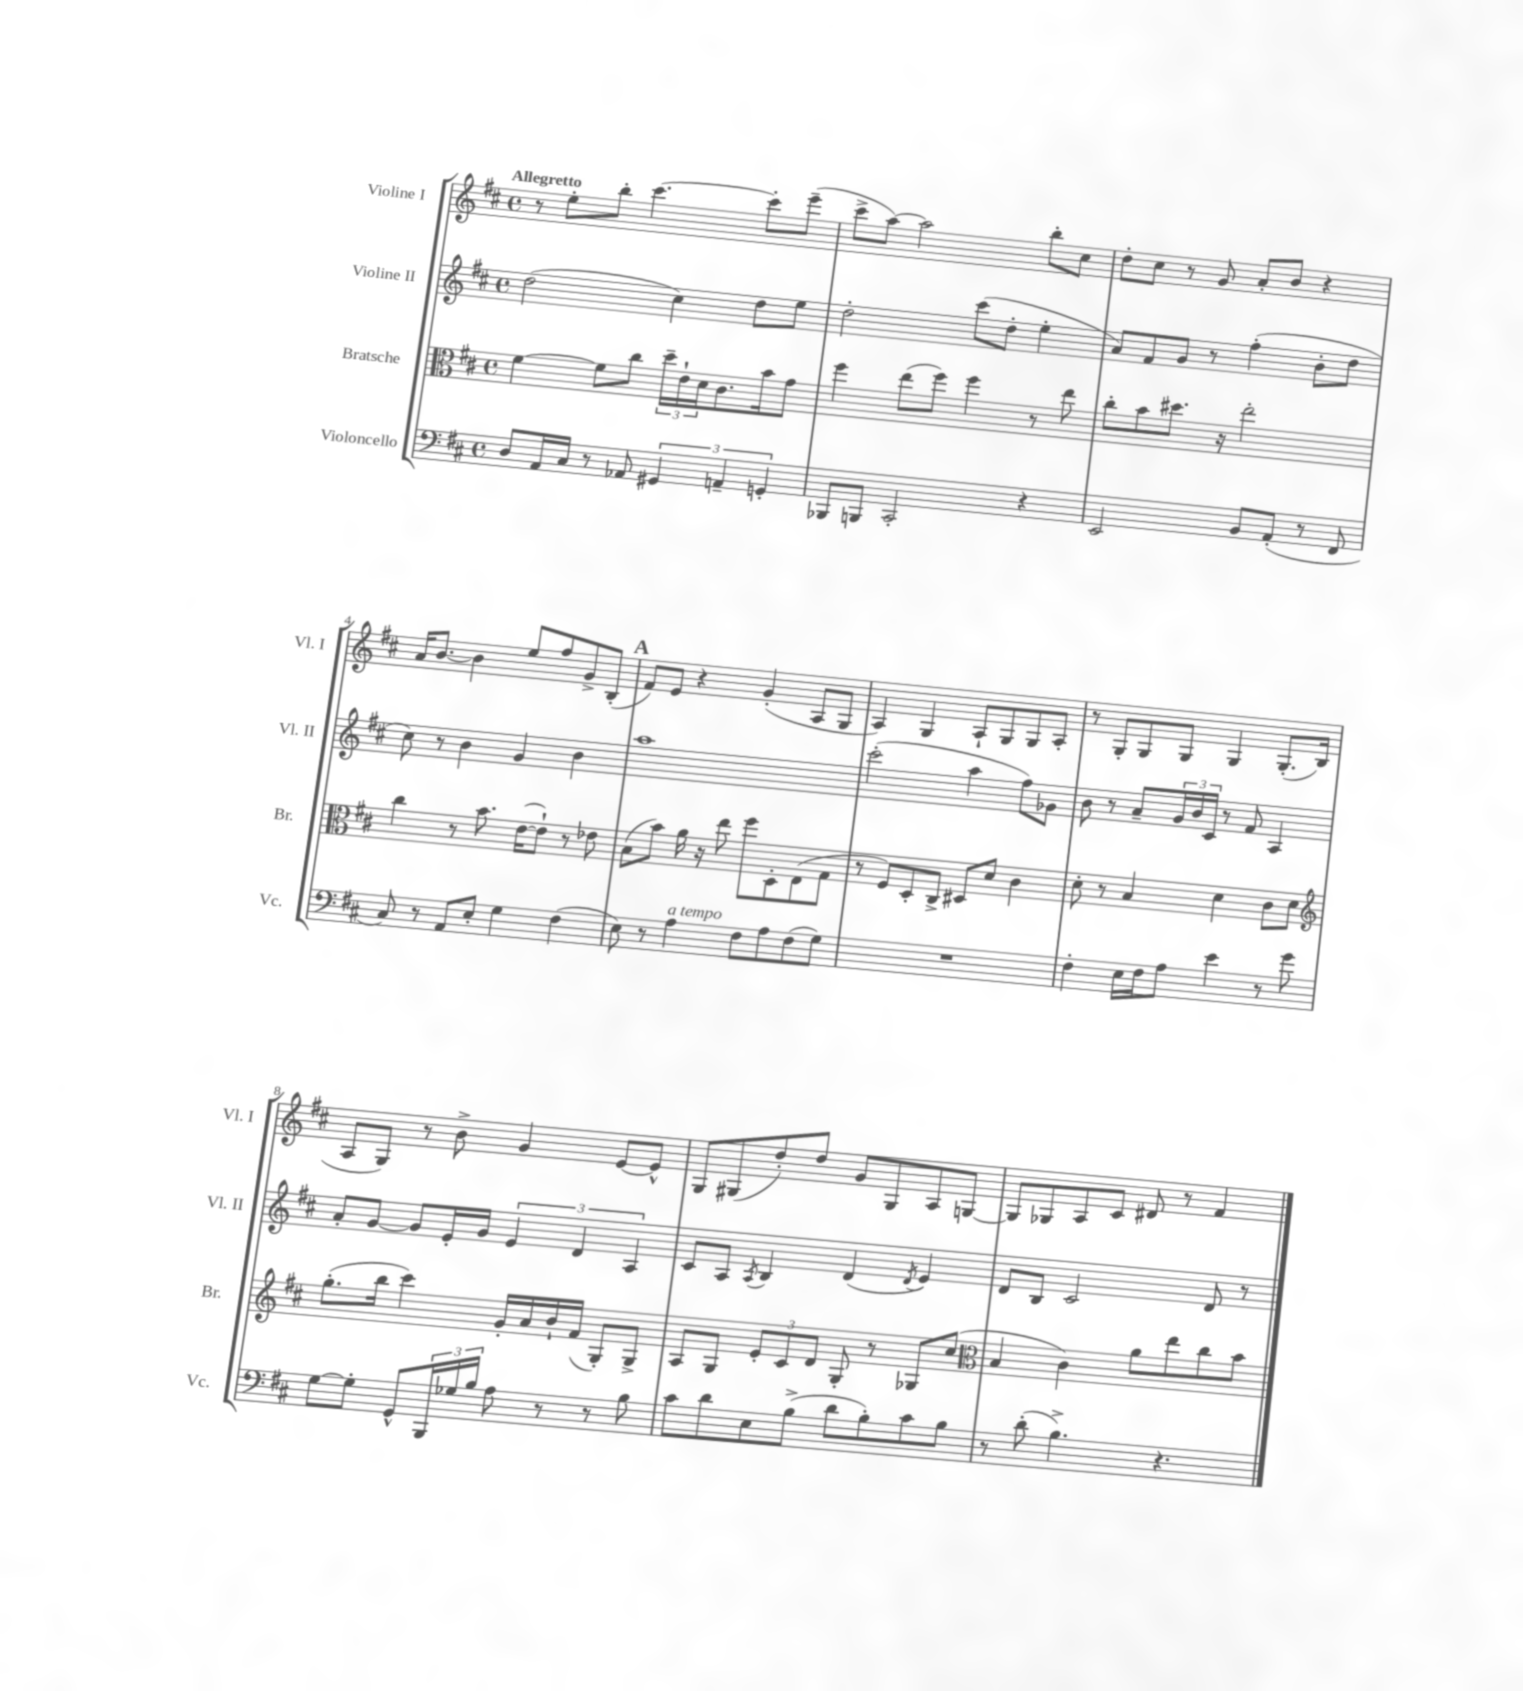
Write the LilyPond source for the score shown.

<<
\new StaffGroup <<
\new Staff = "s0" \with { instrumentName = "Violine I" shortInstrumentName = "Vl. I" } {
    \clef treble \key d \major \defaultTimeSignature \time 4/4 \tempo "Allegretto"
    r8 e''8-. b''8-. cis'''4.~ cis'''8-. e'''8--( |
    cis'''8-> a''8~) a''2 b''8-. cis''8 |
    d''8-. cis''8 r8 g'8 a'8-. b'8 r4 |
    a'16 b'8.~ b'4 e''8 fis''8 g'8-> b8-.( |
    \mark \markup { \bold "A" } fis'8) e'8 r4 g'4-.( a8 g8 |
    a4) g4 a8-! g8 g8 a8-. |
    r8 g8-. g8 g8 g4 g8.-.( b16 |
    a8 g8) r8 b'8-> g'4 e'8~ e'8-^ |
    g8 gis8( d''8-.) d''8 g'8 gis8 a8 g8~ |
    g8 ges8 a8 cis'8 dis'8 r8 fis'4 \bar "|." |
}
\new Staff = "s1" \with { instrumentName = "Violine II" shortInstrumentName = "Vl. II" } {
    \clef treble \key d \major \defaultTimeSignature \time 4/4
    d''2( cis''4) d''8 e''8 |
    d''2-. cis'''8( d''8-. e''4-. |
    a'8) fis'8 g'8 r8 fis''4-.( b'8-. d''8 |
    cis''8) r8 b'4 g'4 b'4 |
    \mark \markup { \bold "A" } a''1 |
    cis'''2-.( a''4 fis''8) ges'8 |
    b'8 r8 a'8-- \tuplet 3/2 { g'16 b'16 cis'16 } r8 fis'8 a4 |
    a'8-. g'8~ g'8 e'16-. g'16 \tuplet 3/2 { e'4 d'4 a4 } |
    cis'8 a8 \acciaccatura { a8 } b4 d'4( \acciaccatura { d'8 } e'4) |
    d'8 b8 cis'2 d'8 r8 \bar "|." |
}
\new Staff = "s2" \with { instrumentName = "Bratsche" shortInstrumentName = "Br." } {
    \clef alto \key d \major \defaultTimeSignature \time 4/4
    fis'4~ fis'8 cis''8 \tuplet 3/2 { d''16-- e'16-! d'16 } cis'8. b'16 g'8 |
    fis''4 e''8( fis''8) fis''4 r8 e''8 |
    cis''8-. b'8 dis''8. r16 e''2-. |
    cis''4 r8 b'8. e'16~( e'8-!) r8 ees'8 |
    \mark \markup { \bold "A" } b8( b'8) a'16 r16 e''8 fis''8 d8-. e8( g8 |
    r8 fis8) d8-. cis8-> dis8 d'8 cis'4 |
    d'8-. r8 b4 d'4 cis'8 d'8 |
    \clef treble g''8.-.( b''16 cis'''4) g'16-. a'16 b'16-! fis'16( g8-.) g8-> |
    a8 g8 \tuplet 3/2 { e'8-. cis'8 d'8 } g8-. r8 ges8 cis''8( |
    \clef alto b4 cis'4) a'8 e''8 cis''8 b'8 \bar "|." |
}
\new Staff = "s3" \with { instrumentName = "Violoncello" shortInstrumentName = "Vc." } {
    \clef bass \key d \major \defaultTimeSignature \time 4/4
    d8 a,16 cis16 r8 aes,8 \tuplet 3/2 { gis,4 a,4-- g,4-. } |
    bes,,8 b,,8 cis,2-. r4 |
    e,2 b,8 a,8-.( r8 fis,8 |
    cis8) r8 a,8 e8-. g4 fis4( |
    \mark \markup { \bold "A" } e8) r8 a4^\markup { \italic "a tempo" } fis8 a8 fis8( g8) |
    R1 |
    fis4-. e16 fis16 a8 e'4 r8 g'8 |
    g8~ g8-. g,8-^ \tuplet 3/2 { b,,16 ges16 b16 } a8 r8 r8 b8 |
    cis'8 d'8 e8 b8->( d'8 b8-.) cis'8 b8 |
    r8 d'8-.( b4.->) r4. \bar "|." |
}
>>
>>
